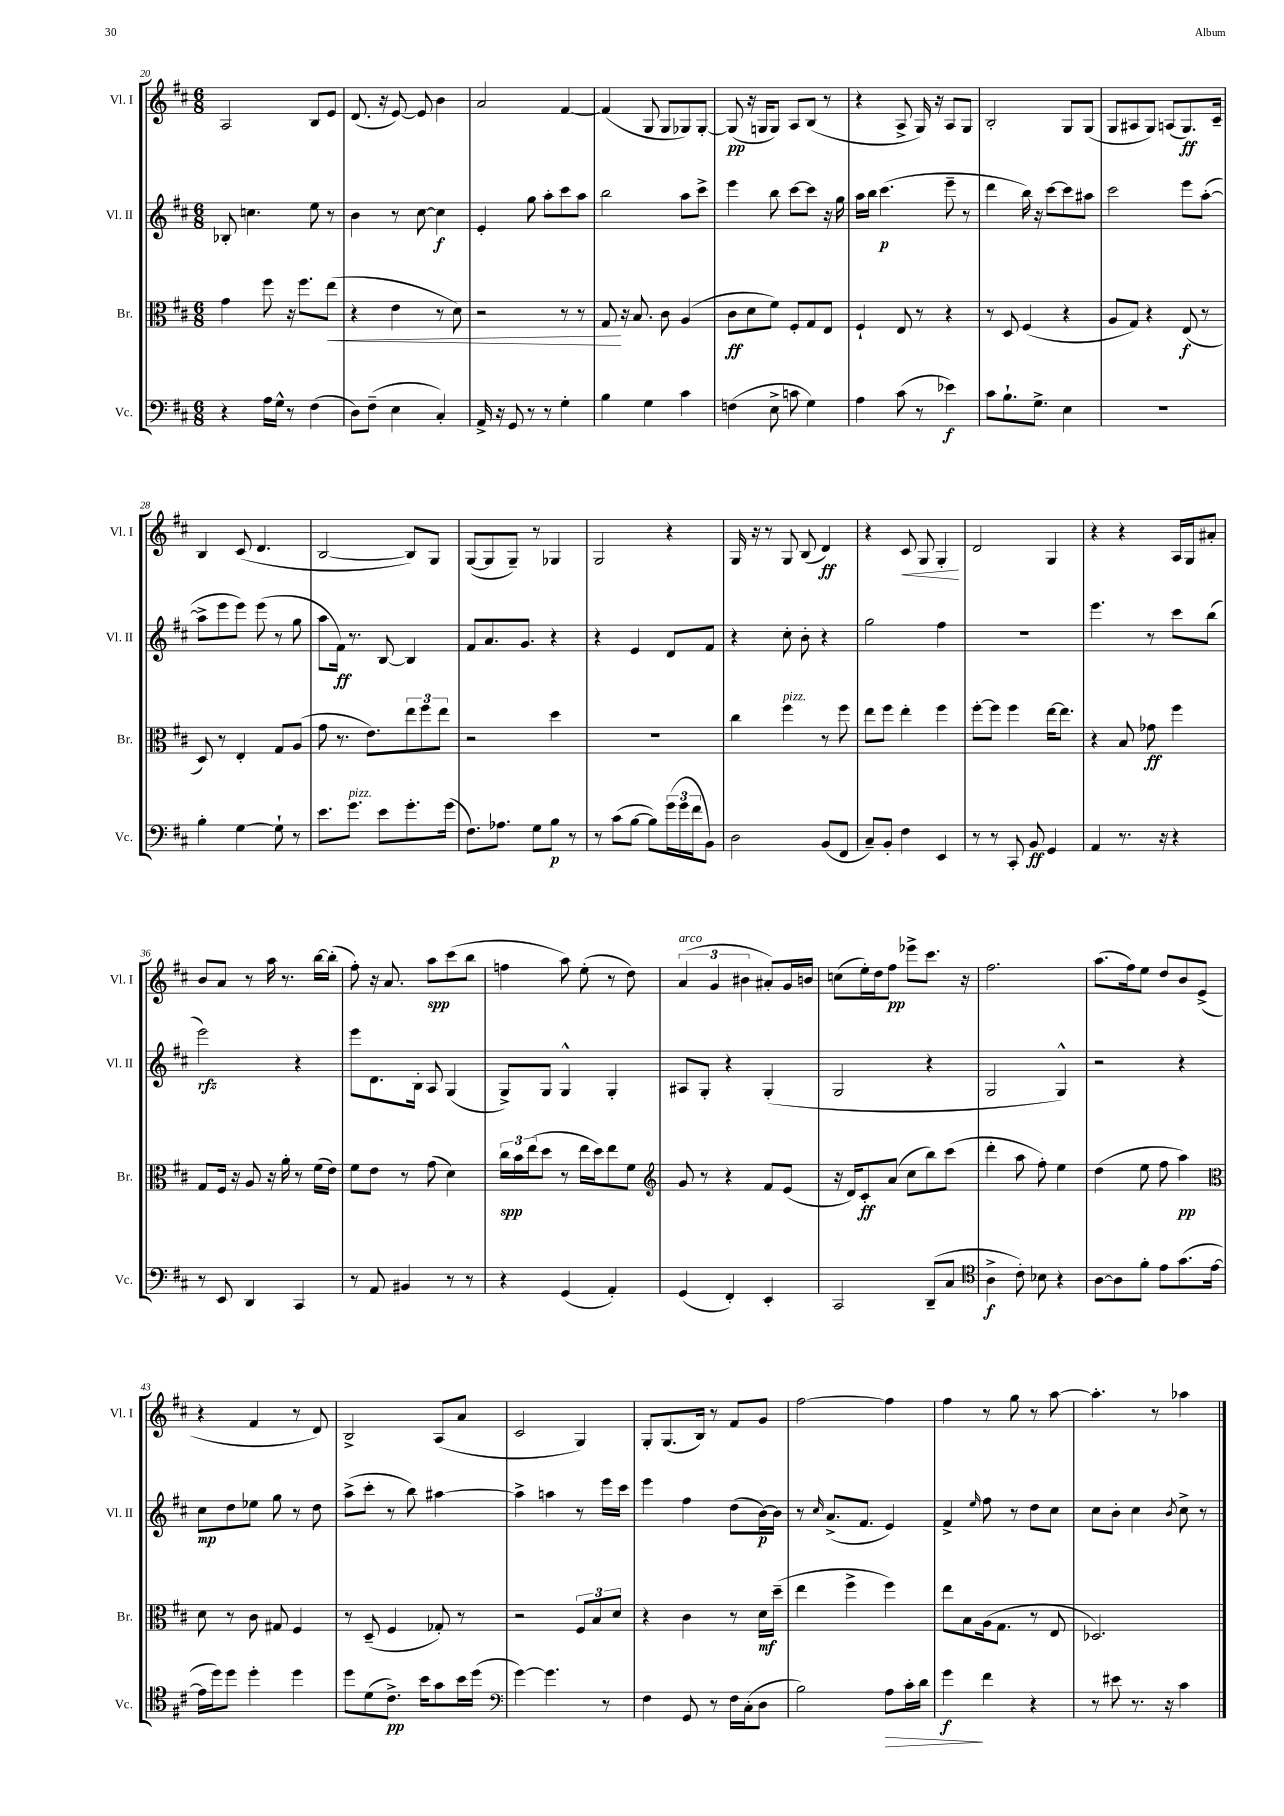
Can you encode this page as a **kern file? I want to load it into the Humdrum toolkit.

**kern	**kern	**kern	**kern
*staff4	*staff3	*staff2	*staff1
*clefF4	*clefC3	*clefG2	*clefG2
*k[f#c#]	*k[f#c#]	*k[f#c#]	*k[f#c#]
*M6/8	*M6/8	*M6/8	*M6/8
4r	4g\	8B-'/	2A/
.	.	4.cc\	.
16A\LL	8ff#\	.	.
16G^^\JJ	.	.	.
8r	16r	.	.
.	8.ff#\L	.	.
(4F#\	.	8ee\	8B/L
.	(8ee\J	8r	8e/J
=	=	=	=
8D\L)	4r	4b\	(8.d/
(8F#~\J	.	.	.
.	.	.	16r
4E\	4e\	8r	[8e/)
.	.	[8cc#\	8e/]
4C#'/)	8r	4cc#\]	4b\
.	8d\)	.	.
=	=	=	=
16AA^/	2r	4e'/	2a/
16r	.	.	.
8GG/	.	.	.
8r	.	8gg\	.
8r	.	8aa'\L	.
4G'\	8r	8ccc#\	[4f#/
.	8r	8aa\J	.
=	=	=	=
4B\	8G/	2bb\	(4f#/]
.	16r	.	.
.	8.B/	.	.
4G\	.	.	8G/
.	8c#\	.	8G/L
4c#\	(4A/	8aa\L	8G-/)
.	.	8ccc#^\J	[8G-'/J
=	=	=	=
(4F\	8c#\L	4eee\	(8G-/]
.	8d\	.	16r
.	.	.	16G/LK
8E^\	8f#\J)	8bb\	8G/J)
8c\	8F#'/L	[8ccc#\L	8A/L
4G\)	8G/	8ccc#\]J	(8B/J
.	8E/J	16r	8r
.	.	16gg\	.
=	=	=	=
4A\	4F#`/	16aa\LL	4r
.	.	16bb\JJ	.
.	.	(4.ccc#\	.
(8c#\	8E/	.	8A^/
8r	8r	.	16G/)
.	.	.	16r
4e-\)	4r	8eee~\	8A/L
.	.	8r	8G/J
=	=	=	=
8c#\L	8r	4ddd\	2B'/
8.B`\	8D/	.	.
.	(4F#/	16bb\)	.
8.G^\J	.	16r	.
.	.	[8ccc#\L	.
4E\	4r	8ccc#\]	8G/L
.	.	8aa#\J	(8G/J
=	=	=	=
2.r	8A/L	2ccc#\	8G/L
.	8G/J)	.	8A#/
.	4r	.	8G/J)
.	.	.	(8A/L
.	(8E/	8eee\L	8.G/)
.	8r	([8aa'\J	.
.	.	.	16c#~/Jk
=	=	=	=
4B'\	8D/)	8aa^\]L	4B/
.	8r	8eee\	.
[4G\	4E'/	8eee\J)	(8c#/
.	.	(8eee\	4.d/
8G`\]	8G/L	8r	.
8r	(8A/J	8gg\	.
=	=	=	=
8.e\L	8g\	8aa\L	[2B/
.	8.r	16f#\Jk)	.
8.g\J	.	8.r	.
.	8.e\L)	.	.
8e\L	.	[8B/	.
8.g'\	12ee\	4B/]	8B/]L)
.	12ff#\	.	.
.	.	.	8G/J
.	12ee\J	.	.
(16g\Jk	.	.	.
=	=	=	=
8.F#\L)	2r	8f#/L	([8G/L
.	.	8.a/	8G/]
8.A-\J	.	.	.
.	.	.	8G~/J)
.	.	8.g/J	.
8G\L	.	.	8r
8B\J	4dd\	4r	4G-/
8r	.	.	.
=	=	=	=
8r	2.r	4r	2G/
(8c#\L	.	.	.
[8B\J	.	4e/	.
8B\]L)	.	.	.
(24g\L	.	8d/L	4r
24g\	.	.	.
24f#\J	.	.	.
8BB\J)	.	8f#/J	.
=	=	=	=
2D\	4cc#\	4r	16G/
.	.	.	16r
.	.	.	8r
.	4ff#\	8cc#'\	8G/
.	.	8b'\	(8B/
(8BB/L	8r	4r	4d/)
8FF#/J	8ff#\	.	.
=	=	=	=
8C#~/L)	8ee\L	2gg\	4r
8BB'/J	8ff#\J	.	.
4F#\	4ee'\	.	8c#/
.	.	.	8G/
4EE/	4ff#\	4ff#\	4G'/
=	=	=	=
8r	[8ff#'\L	2.r	2d/
8r	8ff#\]J	.	.
8CC#'/	4ff#\	.	.
8BB/	.	.	.
4GG/	[16ee\LK	.	4G/
.	8.ee\]J	.	.
=	=	=	=
4AA/	4r	4.eee\	4r
8.r	8B/	.	4r
.	8g-\	8r	.
16r	.	.	.
4r	4ff#\	8ccc#\L	16A/LL
.	.	.	16G/J
.	.	(8bb\J	8a#'/J
=	=	=	=
8r	8G/L	2eee\)	8b/L
8EE/	16F#/Jk	.	8a/J
.	16r	.	.
4DD/	8A/	.	8r
.	16r	.	16aa\
.	16a'\	.	8.r
4CC#/	8r	4r	.
.	(16f#\LL	.	[16bb\LL
.	16e\JJ)	.	(16bb'\]JJ
=	=	=	=
8r	8f#\L	8eee\L	8ff#'\)
8AA/	8e\J	8.d\	16r
.	.	.	8.a/
4BB#/	8r	.	.
.	.	16B'\Jk	.
.	(8g\	8A/	8aa\L
8r	4d\)	(4G/	(8ccc#\
8r	.	.	8bb\J
=	=	=	=
4r	24cc#\LL	8G^/L)	4ff\
.	24b\	.	.
.	(24ee\J	.	.
.	8dd\J	8G/J	.
(4GG/	8r	4G^^/	8aa\)
.	16ee\LL	.	(8ee'\
.	16dd\J)	.	.
4AA'/)	8ee\	4G'/	8r
.	8f#\J	.	8dd\)
=	=	=	=
*	*clefG2	*	*
(4GG/	8g/	8A#/L	(6a/
.	8r	8G'/J	.
.	.	.	6g/
4FF#'/)	4r	4r	.
.	.	.	6b#\
4EE'/	8f#/L	(4G'/	8a#'/L)
.	(8e/J	.	16g/L
.	.	.	16b/JJ
=	=	=	=
2CC#/	16r	2G/	(8cc\L
.	16d/LK)	.	.
.	8c#'/	.	16ee'\L)
.	.	.	16dd\J
.	(8a/J	.	8ff#\J
.	8cc#\L	.	8eee-^\L
(8DD~/L	8bb\)	4r	8.ccc#\J
8C#/J	(8ccc#\J	.	.
.	.	.	16r
=	=	=	=
*clefC4	*	*	*
4A^\	4ddd'\	2G/	2.ff#\
8c#'\)	8aa\	.	.
8B-\	8ff#'\)	.	.
4r	4ee\	4G^^/)	.
=	=	=	=
[8A\L	(4dd\	2r	(8.aa\L
8A\]	.	.	.
.	.	.	16ff#\k)
8f#'\J	8ee\	.	8ee\J
8e\L	8ff#\	.	8dd/L
(8.g\	4aa\)	4r	8b/
.	.	.	(8e^/J
[16e\Jk	.	.	.
=	=	=	=
*	*clefC3	*	*
16e\]LL	8d\	8cc#\L	4r
16dd\J)	.	.	.
8dd\J	8r	8dd\	.
4dd'\	8c#\	8ee-\J	4f#/
.	8G#/	8gg\	.
4dd\	4F#/	8r	8r
.	.	8dd\	8d/)
=	=	=	=
8dd\L	8r	(8aa^\L	2B^/
(8d\	(8D~/	8ccc#'\J	.
8.c#^\J)	4F#/	8r	.
.	.	8bb\)	.
16b\LK	.	.	.
8g\	8G-'/)	[4aa#\	(8A/L
16b\L	8r	.	8a/J
(16dd\JJ	.	.	.
=	=	=	=
*clefF4	*	*	*
[4g\)	2r	4aa#^\]	2c#/
4.g\]	.	4aa\	.
.	12F#/L	8r	4G/)
.	12B/	.	.
8r	.	16eee\LL	.
.	12d/J	.	.
.	.	16ccc#\JJ	.
=	=	=	=
4F#\	4r	4eee\	8G'/L
.	.	.	(8.G/
8GG/	4c#\	4ff#\	.
.	.	.	16B/Jk)
8r	.	.	8r
16F#\LL	8r	(8dd\L	8f#/L
(16C#'\J	.	.	.
8D\J	16d\LL	[16b\L)	8g/J
.	(16dd~\JJ	16b\]JJ	.
=	=	=	=
2B\)	4ee\	8r	[2ff#\
.	.	16qqcc#/	.
.	.	(8.a^/L	.
.	4ff#^\	.	.
.	.	8.f#/J	.
8A\L	4ff#\)	4e/)	4ff#\]
16c#'\L	.	.	.
16d\JJ	.	.	.
=	=	=	=
4g\	8ee\L	4f#^/	4ff#\
.	8B\	.	.
.	.	16qqee/	.
4f#\	(16A\k	8ff#\	8r
.	8.G\J	.	.
.	.	8r	8gg\
4r	8r	8dd\L	8r
.	8E/	8cc#\J	[8aa\
=	=	=	=
8r	2.D-/)	8cc#\L	4.aa'\]
8e#\	.	8b'\J	.
8.r	.	4cc#\	.
.	.	.	8r
16r	.	.	.
.	.	8qb/	.
4c#\	.	8cc#^\	4aa-\
.	.	8r	.
==	==	==	==
*-	*-	*-	*-
